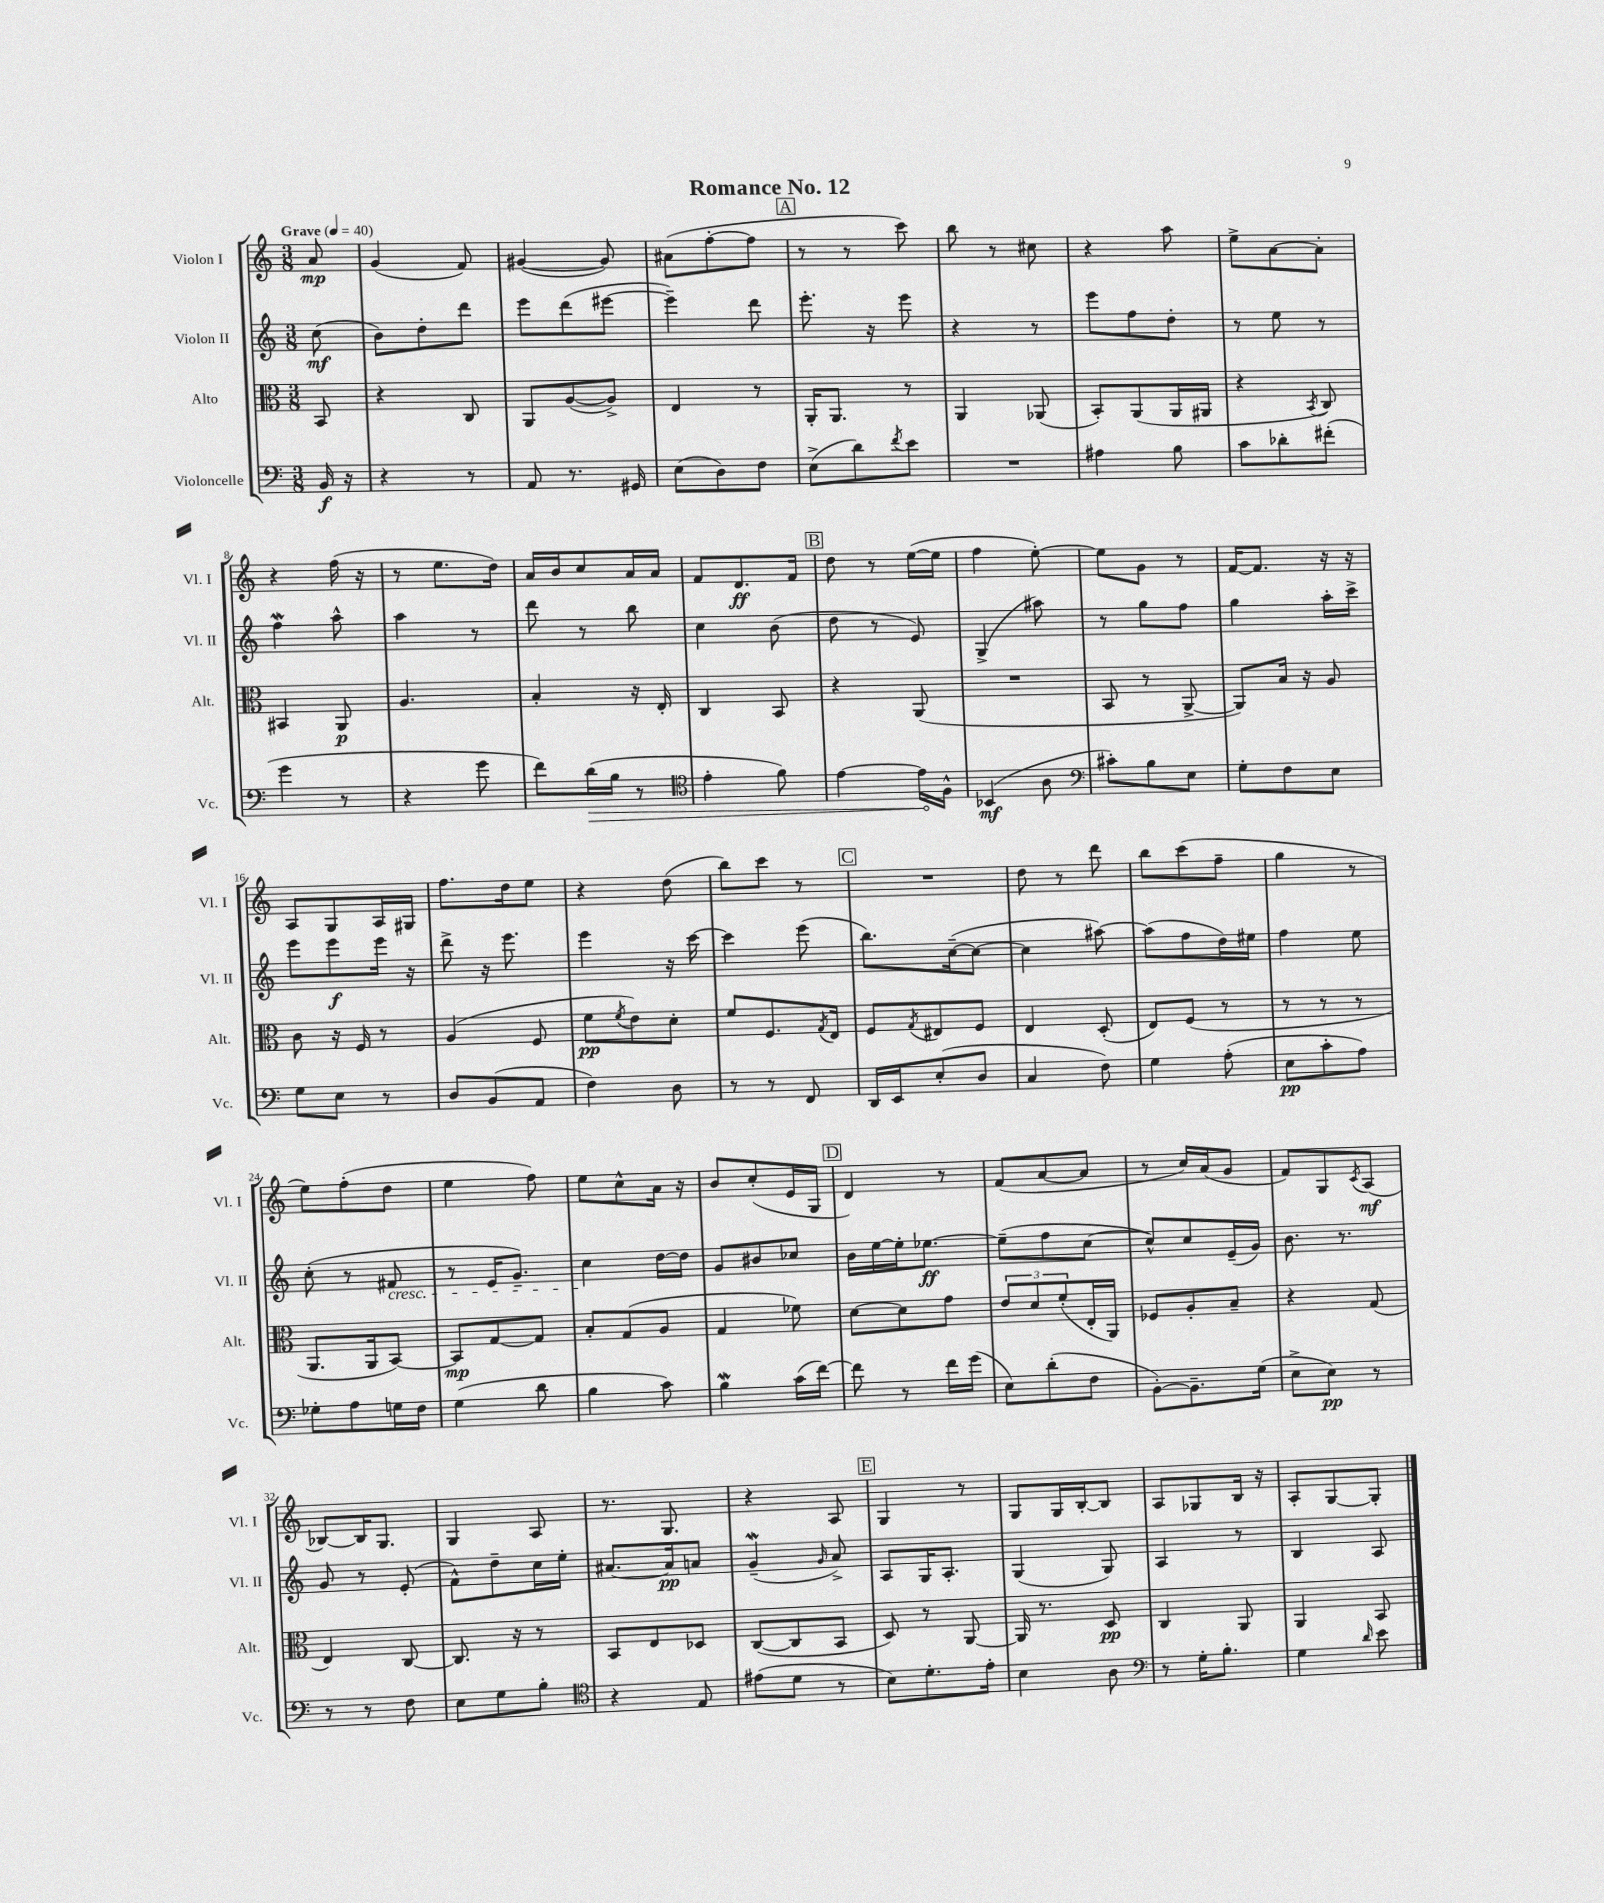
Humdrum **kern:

**kern	**dynam	**kern	**dynam	**kern	**dynam	**kern	**dynam
*part4	*part4	*part3	*part3	*part2	*part2	*part1	*part1
*staff4	*staff4	*staff3	*staff3	*staff2	*staff2	*staff1	*staff1
*I"Violoncelle	*	*I"Alto	*	*I"Violon II	*	*I"Violon I	*
*I'Vc.	*	*I'Alt.	*	*I'Vl. II	*	*I'Vl. I	*
*clefF4	*	*clefC3	*	*clefG2	*	*clefG2	*
*k[]	*	*k[]	*	*k[]	*	*k[]	*
*M3/8	*	*M3/8	*	*M3/8	*	*M3/8	*
*MM40	*	*MM40	*	*MM40	*	*MM40	*
=	=	=	=	=	=	=	=
!	!	!	!	!	!	!LO:TX:a:B:t=Grave	!
16BB/	f	8BB/	.	(8cc\	mf	8a/	mp
16r	.	.	.	.	.	.	.
=1	=1	=1	=1	=1	=1	=1	=1
4r	.	4r	.	8b\L)	.	(4g/	.
.	.	.	.	8dd'\	.	.	.
8r	.	8C/	.	8ddd\J	.	8f/)	.
=2	=2	=2	=2	=2	=2	=2	=2
8AA/	.	8AA/L	.	8eee\L	.	([4g#X/	.
8.r	.	([8A/	.	(8ddd\	.	.	.
.	.	8A^/J])	.	[8eee#X\J	.	8g#/])	.
16GG#X/	.	.	.	.	.	.	.
=3	=3	=3	=3	=3	=3	=3	=3
(8E\L	.	4E/	.	4eee#~\])	.	(8a#X\L	.
8D\)	.	.	.	.	.	[8ff'\	.
8F\J	.	8r	.	8ddd\	.	8ff\J]	.
!!LO:REH:place=s1:t=A
=4	=4	=4	=4	=4	=4	=4	=4
(8E^\L	.	16AA'/KL	.	8.eee'\	.	8r	.
.	.	8.AA/J	.	.	.	.	.
8d\)	.	.	.	.	.	8r	.
.	.	.	.	16r	.	.	.
8qf/	.	.	.	.	.	.	.
8e\J	.	8r	.	8eee\	.	8ccc\)	.
=5	=5	=5	=5	=5	=5	=5	=5
4.r	.	4AA/	.	4r	.	8bb\	.
.	.	.	.	.	.	8r	.
.	.	(8AA-X/	.	8r	.	8cc#X\	.
=6	=6	=6	=6	=6	=6	=6	=6
4A#X\	.	8BB'/L)	.	8eee\L	.	4r	.
.	.	(8AA/	.	8ff\	.	.	.
8B\	.	16AA/L	.	8dd'\J	.	8aa\	.
.	.	16AA#X/JJ	.	.	.	.	.
=7	=7	=7	=7	=7	=7	=7	=7
8c\L	.	4r	.	8r	.	8ee^\L	.
8d-X'\	.	.	.	8ee\	.	[8a\	.
.	.	8qBB/	.	.	.	.	.
(8f#X'\J	.	8C/)	.	8r	.	8a'\J]	.
!!LO:LB:g=z
=8	=8	=8	=8	=8	=8	=8	=8
4g\	.	4BB#X/	.	4ffw\	.	4r	.
8r	.	8AA/	p	8aa^^\	.	(16ff\	.
.	.	.	.	.	.	16r	.
=9	=9	=9	=9	=9	=9	=9	=9
4r	.	4.A/	.	4aa\	.	8r	.
.	.	.	.	.	.	8.ee\L	.
8g\	.	.	.	8r	.	.	.
.	.	.	.	.	.	16dd\Jk)	.
=10	=10	=10	=10	=10	=10	=10	=10
8f\L)	.	4B'/	.	8ddd\	.	16a/LL	.
.	.	.	.	.	.	16b/J	.
!	!LO:HP:b	!	!	!	!	!	!
(16d\L	>	.	.	8r	.	8cc/	.
16B\JJ	.	.	.	.	.	.	.
8r	.	16r	.	8bb\	.	16a/L	.
.	.	16E'/	.	.	.	16a/JJ	.
=11	=11	=11	=11	=11	=11	=11	=11
*clefC4	*	*	*	*	*	*	*
4e'\	.	4C/	.	4cc\	.	8f/L	.
.	.	.	.	.	.	8.d/	ff
8f\)	.	8BB/	.	(8b\	.	.	.
.	.	.	.	.	.	16f/Jk	.
!!LO:REH:place=s1:t=B
=12	=12	=12	=12	=12	=12	=12	=12
[4e\	.	4r	.	8dd\	.	8dd\	.
.	.	.	.	8r	.	8r	.
16e\LL]	.	(8AA/	.	8e/)	.	([16ee\LL	.
16F^^\JJ	]	.	.	.	.	16ee\JJ]	.
=13	=13	=13	=13	=13	=13	=13	=13
(4BB-X/	mf	4.r	.	(4G^/	.	4ff\	.
8A\	.	.	.	8aa#X\)	.	[8ee'\)	.
=14	=14	=14	=14	=14	=14	=14	=14
*clefF4	*	*	*	*	*	*	*
8c#X'\L)	.	8BB/	.	8r	.	8ee\L]	.
8B\	.	8r	.	8gg\L	.	8g\J	.
8E\J	.	[8AA^/	.	8ff\J	.	8r	.
=15	=15	=15	=15	=15	=15	=15	=15
8G'\L	.	8AA/L])	.	4gg\	.	[16f/KL	.
.	.	.	.	.	.	8.f/J]	.
8F\	.	16B/Jk	.	.	.	.	.
.	.	16r	.	.	.	.	.
8E\J	.	8A/	.	16aa'\LL	.	16r	.
.	.	.	.	16ccc^\JJ	.	16r	.
!!LO:LB:g=z
=16	=16	=16	=16	=16	=16	=16	=16
8G\L	.	8c\	.	8eee\L	.	8A/L	.
8E\J	.	16r	.	8eee\	f	8G/	.
.	.	16F/	.	.	.	.	.
8r	.	8r	.	16eee\Jk	.	16A/L	.
.	.	.	.	16r	.	16G#X/JJ	.
=17	=17	=17	=17	=17	=17	=17	=17
8D/L	.	(4A/	.	8ddd^\	.	8.ff\L	.
(8BB/	.	.	.	16r	.	.	.
.	.	.	.	8.eee\	.	16dd\k	.
8AA/J	.	8F/	.	.	.	8ee\J	.
=18	=18	=18	=18	=18	=18	=18	=18
4F\)	.	8f\L	pp	4eee\	.	4r	.
.	.	8qf/	.	.	.	.	.
.	.	8e\)	.	.	.	.	.
8D\	.	8d'\J	.	16r	.	(8dd\	.
.	.	.	.	[16ccc\	.	.	.
=19	=19	=19	=19	=19	=19	=19	=19
8r	.	8f/L	.	4ccc\]	.	8bb\L)	.
8r	.	8.F/	.	.	.	8ccc\J	.
8FF/	.	.	.	(8eee\	.	8r	.
.	.	8qG/	.	.	.	.	.
.	.	16E/Jk	.	.	.	.	.
!!LO:REH:place=s1:t=C
=20	=20	=20	=20	=20	=20	=20	=20
16DD/LL	.	8F/L	.	8.bb\L)	.	4.r	.
16EE/J	.	.	.	.	.	.	.
.	.	8qG/	.	.	.	.	.
(8E'/	.	8E#X/	.	.	.	.	.
.	.	.	.	([16cc~\k	.	.	.
8D/J	.	8F/J	.	8cc\J_	.	.	.
=21	=21	=21	=21	=21	=21	=21	=21
4C/	.	4E/	.	4cc\]	.	8dd\	.
.	.	.	.	.	.	8r	.
8F\)	.	(8D'/	.	[8aa#X\)	.	8ddd\	.
=22	=22	=22	=22	=22	=22	=22	=22
4G\	.	8E/L)	.	(8aa#\L]	.	8bb\L	.
.	.	(8F/J	.	8ff\	.	(8ccc\	.
(8A'\	.	8r	.	16dd\L)	.	8ff~\J	.
.	.	.	.	16ee#X\JJ	.	.	.
=23	=23	=23	=23	=23	=23	=23	=23
8E\L	pp	8r	.	4ff\	.	4gg\	.
8c'\	.	8r	.	.	.	.	.
8A\J)	.	8r	.	8ee\	.	8r	.
!!LO:LB:g=z
=24	=24	=24	=24	=24	=24	=24	=24
8G-X'\L	.	8.AA/L	.	(8cc'\	.	8ee\L)	.
8A\	.	.	.	8r	.	(8ff'\	.
.	.	16AA/k	.	.	.	.	.
!	!	!	!	!LO:TX:b:i:t=cresc.	!	!	!
16Gn\L	.	[8BB/J)	.	8f#X/	.	8dd\J	.
16F\JJ	.	.	.	.	.	.	.
=25	=25	=25	=25	=25	=25	=25	=25
(4G\	.	8BB/L]	mp	8r	.	4ee\	.
.	.	[8G/	.	16e/KL	.	.	.
.	.	.	.	8.g~/J)	.	.	.
8d\	.	8G/J]	.	.	.	8ff\)	.
=26	=26	=26	=26	=26	=26	=26	=26
4B\	.	8B'/L	.	4cc\	.	8ee\L	.
.	.	(8G/	.	.	.	8cc^^\	.
8c\)	.	8A/J	.	[16dd\LL	.	16a\Jk	.
.	.	.	.	16dd\JJ]	.	16r	.
=27	=27	=27	=27	=27	=27	=27	=27
4BW\	.	4G/	.	8g/L	.	8b/L	.
.	.	.	.	8b#X/	.	(8cc'/	.
(16c\LL	.	8f-X\)	.	8cc-X/J	.	16e/L	.
[16f\JJ)	.	.	.	.	.	16G/JJ	.
!!LO:REH:place=s1:t=D
=28	=28	=28	=28	=28	=28	=28	=28
8f\]	.	[8d\L	.	16b\LL	.	4d/)	.
.	.	.	.	[16ee\	.	.	.
8r	.	8d\]	.	16ee'\J]	.	.	.
.	.	.	.	[8.ee-X\J	ff	.	.
16f\LL	.	8g\J	.	.	.	8r	.
(16g\JJ	.	.	.	.	.	.	.
=29	=29	=29	=29	=29	=29	=29	=29
8E\L)	.	12e/L	.	(8ee-~\L]	.	(8f/L	.
.	.	12d/	.	.	.	.	.
(8d'\	.	.	.	8ff\	.	[8a/	.
.	.	(12f'/	.	.	.	.	.
8F\J	.	16E'/L	.	[8cc\J	.	8a/J]	.
.	.	16AA/JJ)	.	.	.	.	.
=30	=30	=30	=30	=30	=30	=30	=30
[8BB'\L)	.	8F-X/L	.	8cc^^/L])	.	8r	.
8.BB~\]	.	8A'/	.	8cc/	.	16cc/LL)	.
.	.	.	.	.	.	(16a/J	.
.	.	8B~/J	.	(16e~/L	.	8g/J	.
(16G\Jk	.	.	.	16g/JJ)	.	.	.
=31	=31	=31	=31	=31	=31	=31	=31
8E^\L	.	4r	.	8.b\	.	8f/L)	.
8E\J)	pp	.	.	.	.	8G/	.
.	.	.	.	8.r	.	.	.
.	.	.	.	.	.	8qc/	.
8r	.	(8G/	.	.	.	(8A/J	mf
!!LO:LB:g=z
=32	=32	=32	=32	=32	=32	=32	=32
8r	.	4E/)	.	8g/	.	[8B-X/L)	.
8r	.	.	.	8r	.	16B-/K]	.
.	.	.	.	.	.	8.G/J	.
8F\	.	[8C/	.	(8e'/	.	.	.
=33	=33	=33	=33	=33	=33	=33	=33
8E\L	.	8.C/]	.	8f^^\L)	.	4G/	.
8G\	.	.	.	8dd~\	.	.	.
.	.	16r	.	.	.	.	.
8B'\J	.	8r	.	16cc\L	.	8A/	.
.	.	.	.	16ee'\JJ	.	.	.
=34	=34	=34	=34	=34	=34	=34	=34
*clefC4	*	*	*	*	*	*	*
4r	.	8BB/L	.	[8.a#X/L	.	8.r	.
.	.	8E/	.	.	.	.	.
.	.	.	.	16a#/k]	pp	8.G/	.
8E/	.	8D-X/J	.	8an/J	.	.	.
=35	=35	=35	=35	=35	=35	=35	=35
(8e#X\L	.	([8C/L	.	(4gW~/	.	4r	.
8d\J	.	8C/]	.	.	.	.	.
.	.	.	.	16qqg/	.	.	.
8r	.	8BB/J	.	8a^/)	.	8A/	.
!!LO:REH:place=s1:t=E
=36	=36	=36	=36	=36	=36	=36	=36
8B\L)	.	8D/)	.	8A/L	.	4G/	.
8.d'\	.	8r	.	16G/K	.	.	.
.	.	.	.	8.A'/J	.	.	.
.	.	[8AA/	.	.	.	8r	.
16e'\Jk	.	.	.	.	.	.	.
=37	=37	=37	=37	=37	=37	=37	=37
4B\	.	16AA/]	.	(4G/	.	8G/L	.
.	.	8.r	.	.	.	.	.
.	.	.	.	.	.	16G/L	.
.	.	.	.	.	.	[16B'/J	.
8A\	.	8D/	pp	8G/)	.	8B/J]	.
=38	=38	=38	=38	=38	=38	=38	=38
*clefF4	*	*	*	*	*	*	*
8r	.	4C/	.	4A/	.	8A/L	.
16G'\KL	.	.	.	.	.	8G-X/	.
8.B'\J	.	.	.	.	.	.	.
.	.	8AA/	.	8r	.	16B/Jk	.
.	.	.	.	.	.	16r	.
=39	=39	=39	=39	=39	=39	=39	=39
4G\	.	4AA/	.	4B/	.	8A'/L	.
.	.	.	.	.	.	[8G/	.
16qqd/	.	.	.	.	.	.	.
8e\	.	8BB/	.	8A/	.	8G'/J]	.
==	==	==	==	==	==	==	==
*-	*-	*-	*-	*-	*-	*-	*-
